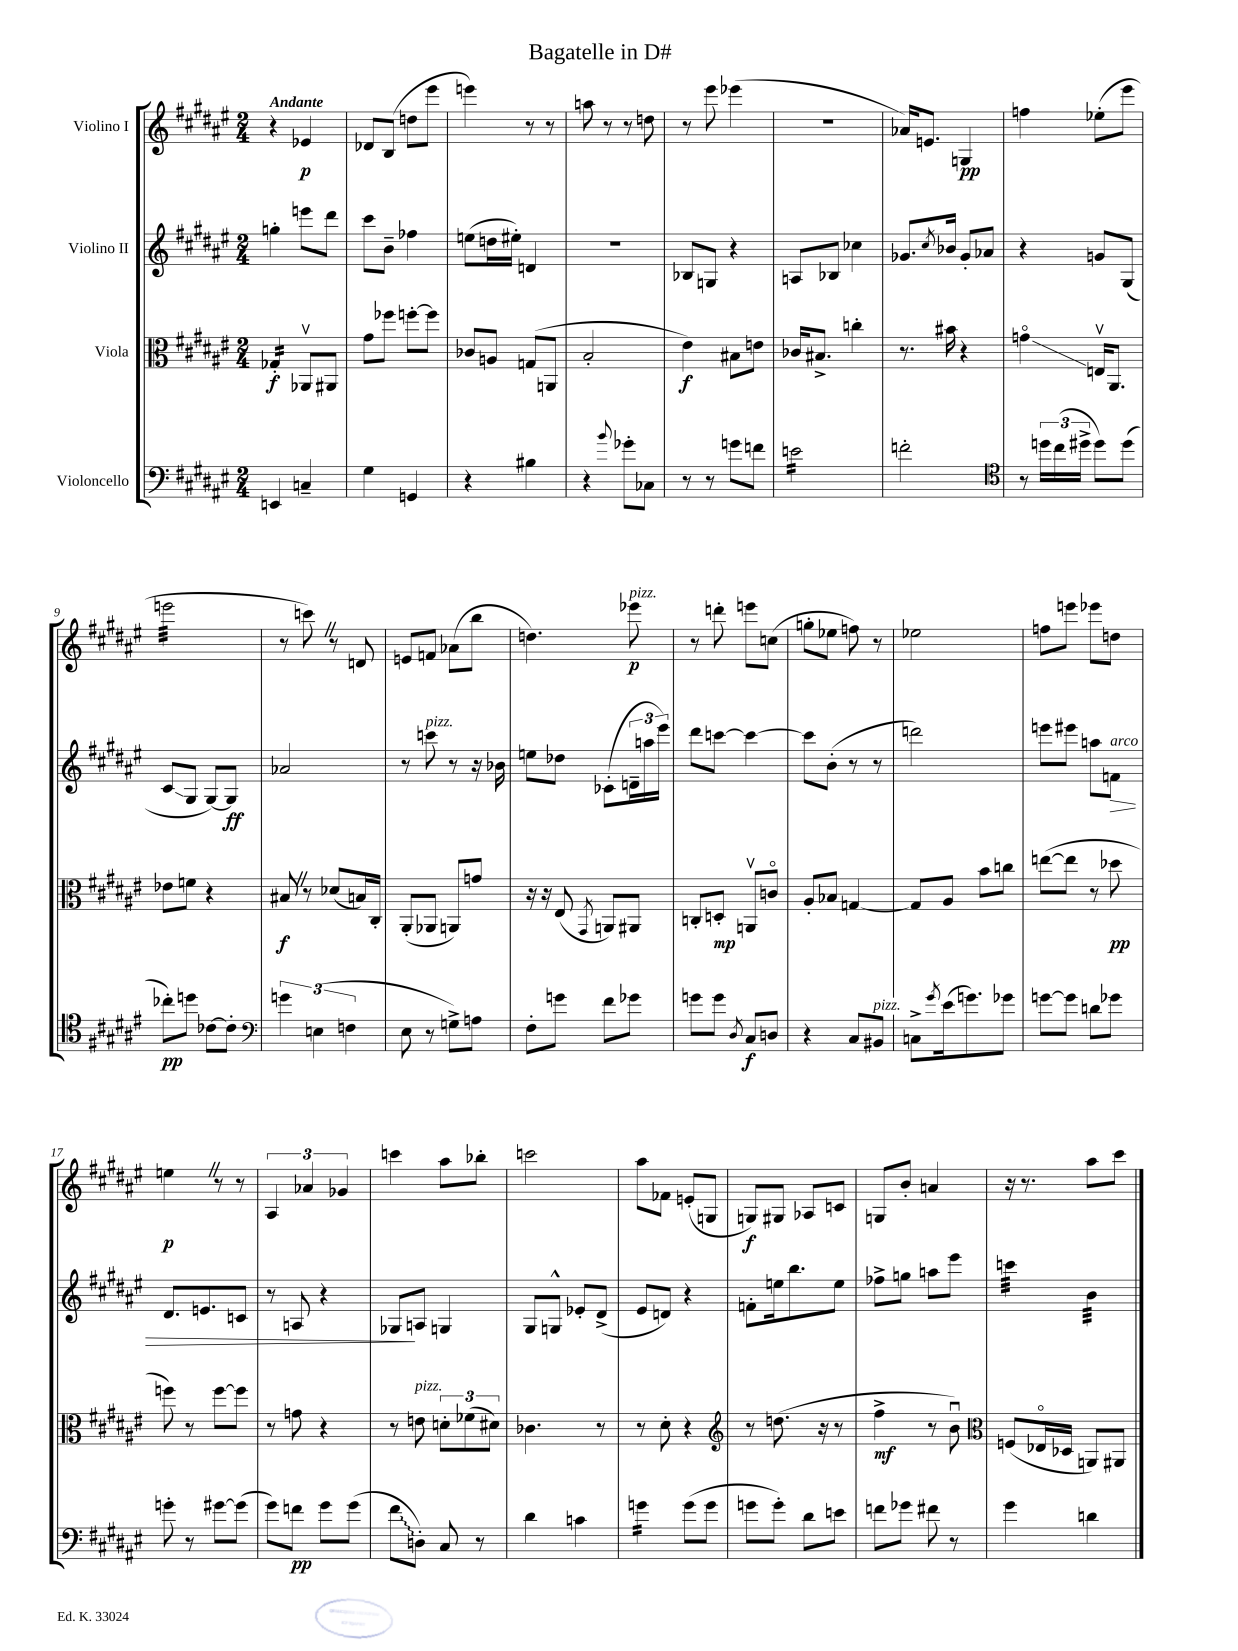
\header { title = "Bagatelle in D#" }
<<
\new StaffGroup <<
\new Staff = "s0" \with { instrumentName = "Violino I" } {
    \clef treble \key fis \major \numericTimeSignature \time 2/4 \tempo "Andante"
    r4 ees'4\p |
    des'8 b8( d''8 eis'''8 |
    e'''4) r8 r8 |
    a''8 r8 r8 d''8 |
    r8 eis'''8 ees'''4( |
    R2 |
    aes'16) e'8. g4\pp |
    f''4 ees''8-.( eis'''8 |
    e'''2:32 |
    r8 c'''8) \once \override BreathingSign.text = \markup { \musicglyph "scripts.caesura.straight" } \breathe r8 d'8 |
    e'8 f'8 aes'8( b''8 |
    d''4.) ees'''8\p^\markup { \italic "pizz." } |
    r8 d'''8-. e'''8 c''8( |
    g''8-. ees''8 f''8) r8 |
    ees''2 |
    f''8 e'''8 ees'''8 d''8 |
    e''4\p \once \override BreathingSign.text = \markup { \musicglyph "scripts.caesura.straight" } \breathe r8 r8 |
    \tuplet 3/2 { ais4 aes'4 ges'4 } |
    c'''4 ais''8 bes''8-. |
    c'''2 |
    ais''8 fes'8 e'8-.( g8 |
    g8\f) gis8 aes8 c'8 |
    g8 b'8-. a'4 |
    r16 r8. ais''8 cis'''8 \bar "|." |
}
\new Staff = "s1" \with { instrumentName = "Violino II" } {
    \clef treble \key fis \major \numericTimeSignature \time 2/4
    g''4-. e'''8 dis'''8 |
    cis'''8 b'8-- fes''4 |
    e''8( d''16 eis''16-.) d'4 |
    r2 |
    bes8 g8 r4 |
    a8 bes8 ces''4 |
    ges'8. \acciaccatura { cis''8 } bes'16 ges'8-. aes'8 |
    r4 g'8 gis8( |
    cis'8\glissando gis8 gis8~) gis8\ff |
    aes'2 |
    r8 c'''8^\markup { \italic "pizz." } r8 r16 bes'16 |
    e''8 des''8 ces'8-.( \tuplet 3/2 { d'16-- a''16 eis'''16) } |
    dis'''8 c'''8~ c'''4~ |
    c'''8 b'8-.( r8 r8 |
    d'''2) |
    e'''8 eis'''8 a''8 f'8\>^\markup { \italic "arco" } |
    dis'8. e'8. c'8 |
    r8 a8 r4 |
    ges8\! a8 g4 |
    gis8 g8-^ ees'8-. dis'8->( |
    eis'8 d'8) r4 |
    f'8-. e''16 b''8. e''8 |
    fes''8-> g''8 a''8 eis'''8 |
    c'''4:32 b'4:32 \bar "|." |
}
\new Staff = "s2" \with { instrumentName = "Viola" } {
    \clef alto \key fis \major \numericTimeSignature \time 2/4
    ges4:16-.\f aes,8\upbow ais,8 |
    gis'8 fes''8 f''8~-. f''8 |
    ces'8 a8 g8( a,8 |
    b2-. |
    eis'4\f) bis8 e'8 |
    ces'16 bis8.-> c''4-. |
    r8. bis'16 r4 |
    g'4\flageolet\glissando e16\upbow ais,8. |
    ees'8 f'8 r4 |
    bis8\f \once \override BreathingSign.text = \markup { \musicglyph "scripts.caesura.straight" } \breathe r8 des'8( b16) cis16-. |
    ais,8-.( aes,8 a,8) g'8 |
    r16 r16 eis8( \acciaccatura { gis,8 } a,8) ais,8 |
    c8-. d8-.\mp a,8\upbow c'8\flageolet |
    ais8-. bes8 g4~ |
    g8 ais8 b'8 c''8 |
    e''8~( e''8 r8 des''8\pp |
    f''8) r8 f''8~ f''8 |
    r8 g'8 r4 |
    r8 e'8^\markup { \italic "pizz." } \tuplet 3/2 { d'8-. fes'8( dis'8) } |
    ces'4. r8 |
    r8 dis'8-. r4 |
    \clef treble r8 d''8.( r16 r8 |
    fis''4->\mf r8 b'8\downbow) |
    \clef alto f8( ees16\flageolet des16 a,8) ais,8 \bar "|." |
}
\new Staff = "s3" \with { instrumentName = "Violoncello" } {
    \clef bass \key fis \major \numericTimeSignature \time 2/4
    e,4 c4-- |
    gis4 g,4 |
    r4 bis4 |
    r4 \appoggiatura { b'8 } ges'8-. ces8 |
    r8 r8 g'8 f'8 |
    e'2:16 |
    f'2-. |
    \clef tenor r8 \tuplet 3/2 { d''16 cis''16( dis''16-> } dis''8) dis''8( |
    ces''8-.\pp) d''8 ces'8~ ces'8-. |
    \clef bass \tuplet 3/2 { g'4 e4( f4 } |
    eis8 r8 g8->) a8 |
    fis8-. g'8 fis'8 ges'8 |
    g'8 g'8 \acciaccatura { dis8 } cis8\f d8 |
    r4 cis8 bis,8^\markup { \italic "pizz." } |
    c8-> \acciaccatura { gis'8 } eis'16( g'8.) ges'8 |
    g'8~ g'8 d'8 ges'8 |
    g'8-. r8 gis'8~ gis'8( |
    gis'8) f'8\pp gis'8 gis'8( |
    \once \override Glissando.style = #'zigzag fis'8\glissando d8-.) cis8 r8 |
    dis'4 c'4 |
    g'4:16 g'8( g'8 |
    g'8 g'8-.) dis'8 e'8 |
    f'8 ges'8 fis'8 r8 |
    gis'4 d'4 \bar "|." |
}
>>
>>
